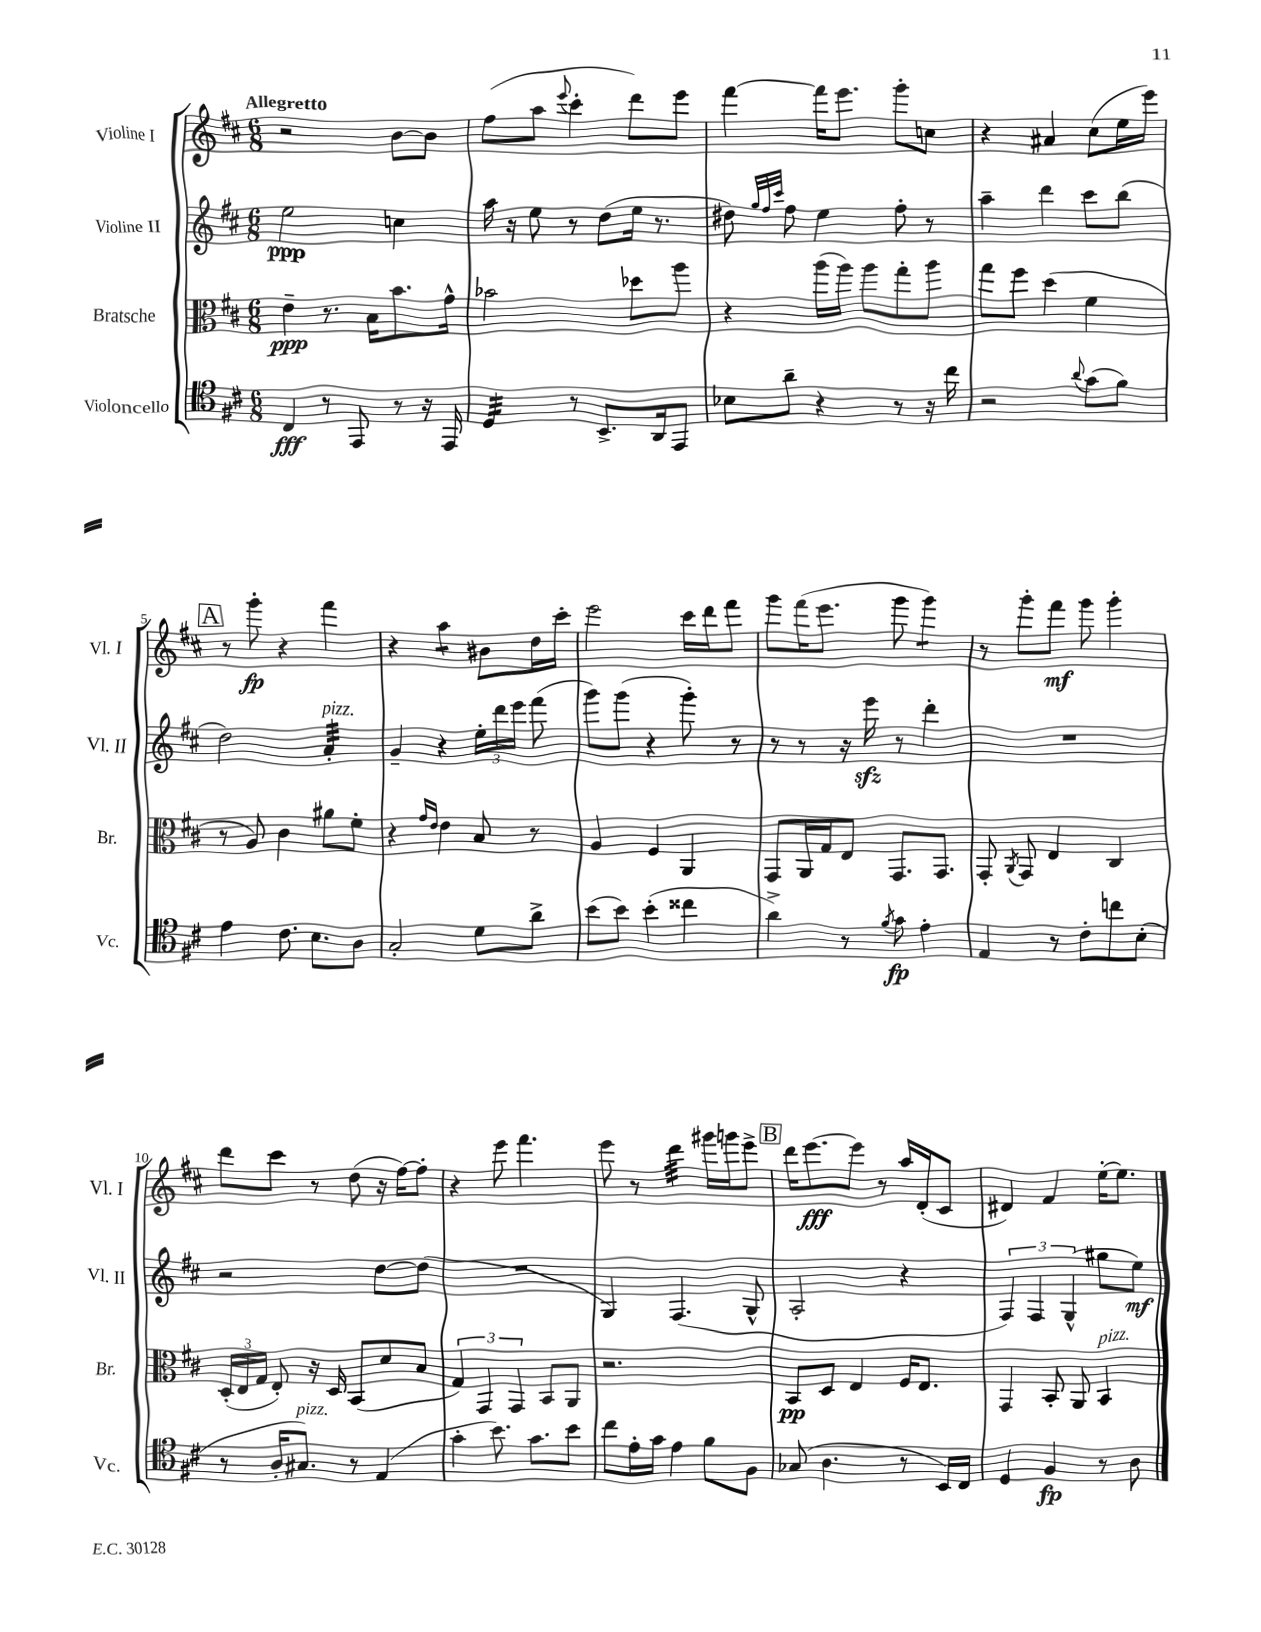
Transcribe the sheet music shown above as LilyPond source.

<<
\new StaffGroup <<
\new Staff = "s0" \with { instrumentName = "Violine I" shortInstrumentName = "Vl. I" } {
    \clef treble \key d \major \numericTimeSignature \time 6/8 \tempo "Allegretto"
    \autoBeamOff r2 b'8[~ b'8] |
    fis''8[( a''8] \appoggiatura { e'''8 } cis'''4-. d'''8[) e'''8] |
    fis'''4~ fis'''16[ e'''8.] g'''8[-. c''8] |
    r4 ais'4 cis''8[( e''16 e'''16]) |
    \mark \markup { \box "A" } r8 g'''8-.\fp r4 fis'''4 |
    r4 a''4:8 bis'8[ d''16 cis'''16]-. |
    e'''2 cis'''16[ d'''16 fis'''8] |
    g'''8[ fis'''16( e'''8.] g'''8 g'''4:8) |
    r8 g'''8[-. fis'''8]\mf g'''8 g'''4-. |
    d'''8[ cis'''8] r8 d''8( r16 fis''16[~) fis''8]-. |
    r4 e'''8 fis'''4. |
    e'''8 r8 d'''4:32 gis'''16[ g'''16 e'''8]-> |
    \mark \markup { \box "B" } d'''16[ e'''8.~\fff e'''8] r8 a''16[ d'16-.( cis'8] |
    dis'4) fis'4 e''16[~-. e''8.] \bar "|." |
}
\new Staff = "s1" \with { instrumentName = "Violine II" shortInstrumentName = "Vl. II" } {
    \clef treble \key d \major \numericTimeSignature \time 6/8
    \autoBeamOff e''2\ppp c''4 |
    a''16 r16 e''8 r8 d''8[( e''16] r8. |
    dis''8) \grace { g''32[ fis''32 cis'''32] } fis''8 e''4 fis''8-. r8 |
    a''4-- d'''4 cis'''8[ b''8]( |
    \mark \markup { \box "A" } d''2) a'4:32-.^\markup { \italic "pizz." } |
    g'4-- r4 \tuplet 3/2 { e''16[-. d'''16 e'''16] } fis'''8( |
    g'''8[) g'''8]( r4 g'''8-.) r8 |
    r8 r8 r16 e'''16\sfz r8 d'''4-. |
    R2. |
    r2 d''8[~ d''8]( |
    R2. |
    g4) fis4.( g8-^ |
    \mark \markup { \box "B" } a2-. r4 |
    \tuplet 3/2 { fis4) fis4 g4-^( } gis''8[ e''8]\mf) \bar "|." |
}
\new Staff = "s2" \with { instrumentName = "Bratsche" shortInstrumentName = "Br." } {
    \clef alto \key d \major \numericTimeSignature \time 6/8
    \autoBeamOff e'4--\ppp r8. b16[ b'8. g'16]-^ |
    bes'2 des''8[ a''8] |
    r4 a''16[( a''16]) a''8[ g''8-. a''8] |
    g''8[ fis''8] d''4( fis'4 |
    \mark \markup { \box "A" } r8 a8) cis'4 ais'8[ fis'8]-. |
    r4 \grace { g'16[ e'16] } e'4 b8 r8 |
    a4 fis4 a,4 |
    g,8[ a,16 g16 e8] g,8.[ g,8.] |
    g,8-. \acciaccatura { a,8 } g,8 e4 cis4 |
    \tuplet 3/2 { d16[-.( e16 g16] } e8-.) r16 d16 b,8[( d'8 b8] |
    \tuplet 3/2 { g4) g,4 g,4 } b,8[ a,8] |
    r2. |
    \mark \markup { \box "B" } b,8[\pp d8] e4 fis16[ e8.] |
    g,4 b,8-. a,8 b,4^\markup { \italic "pizz." } \bar "|." |
}
\new Staff = "s3" \with { instrumentName = "Violoncello" shortInstrumentName = "Vc." } {
    \clef tenor \key d \major \numericTimeSignature \time 6/8
    \autoBeamOff cis4\fff r8 e,8 r8 r16 e,16 |
    d4:32 r8 b,8.[-> a,16 e,8] |
    bes8[ a'8]-- r4 r8 r16 cis''16 |
    r2 \appoggiatura { a'8 } g'8[( fis'8]) |
    \mark \markup { \box "A" } e'4 cis'8. b8.[ a8] |
    g2-. d'8[ a'8]-> |
    b'8[( b'8]) b'4-.( cisis''4 |
    a'4->) r8 \acciaccatura { fis'8 } g'8\fp e'4-. |
    e4 r8 cis'8[-. c''8 b8]-.( |
    r8 a16[-. gis8.]^\markup { \italic "pizz." }) r8 e4( |
    g'4-. b'8.) g'8.[ b'8] |
    cis''8[ e'16-. g'16] e'4 fis'8[ fis8] |
    \mark \markup { \box "B" } ges8( a4. r8 b,16[) cis16] |
    d4 fis4\fp r8 a8 \bar "|." |
}
>>
>>
